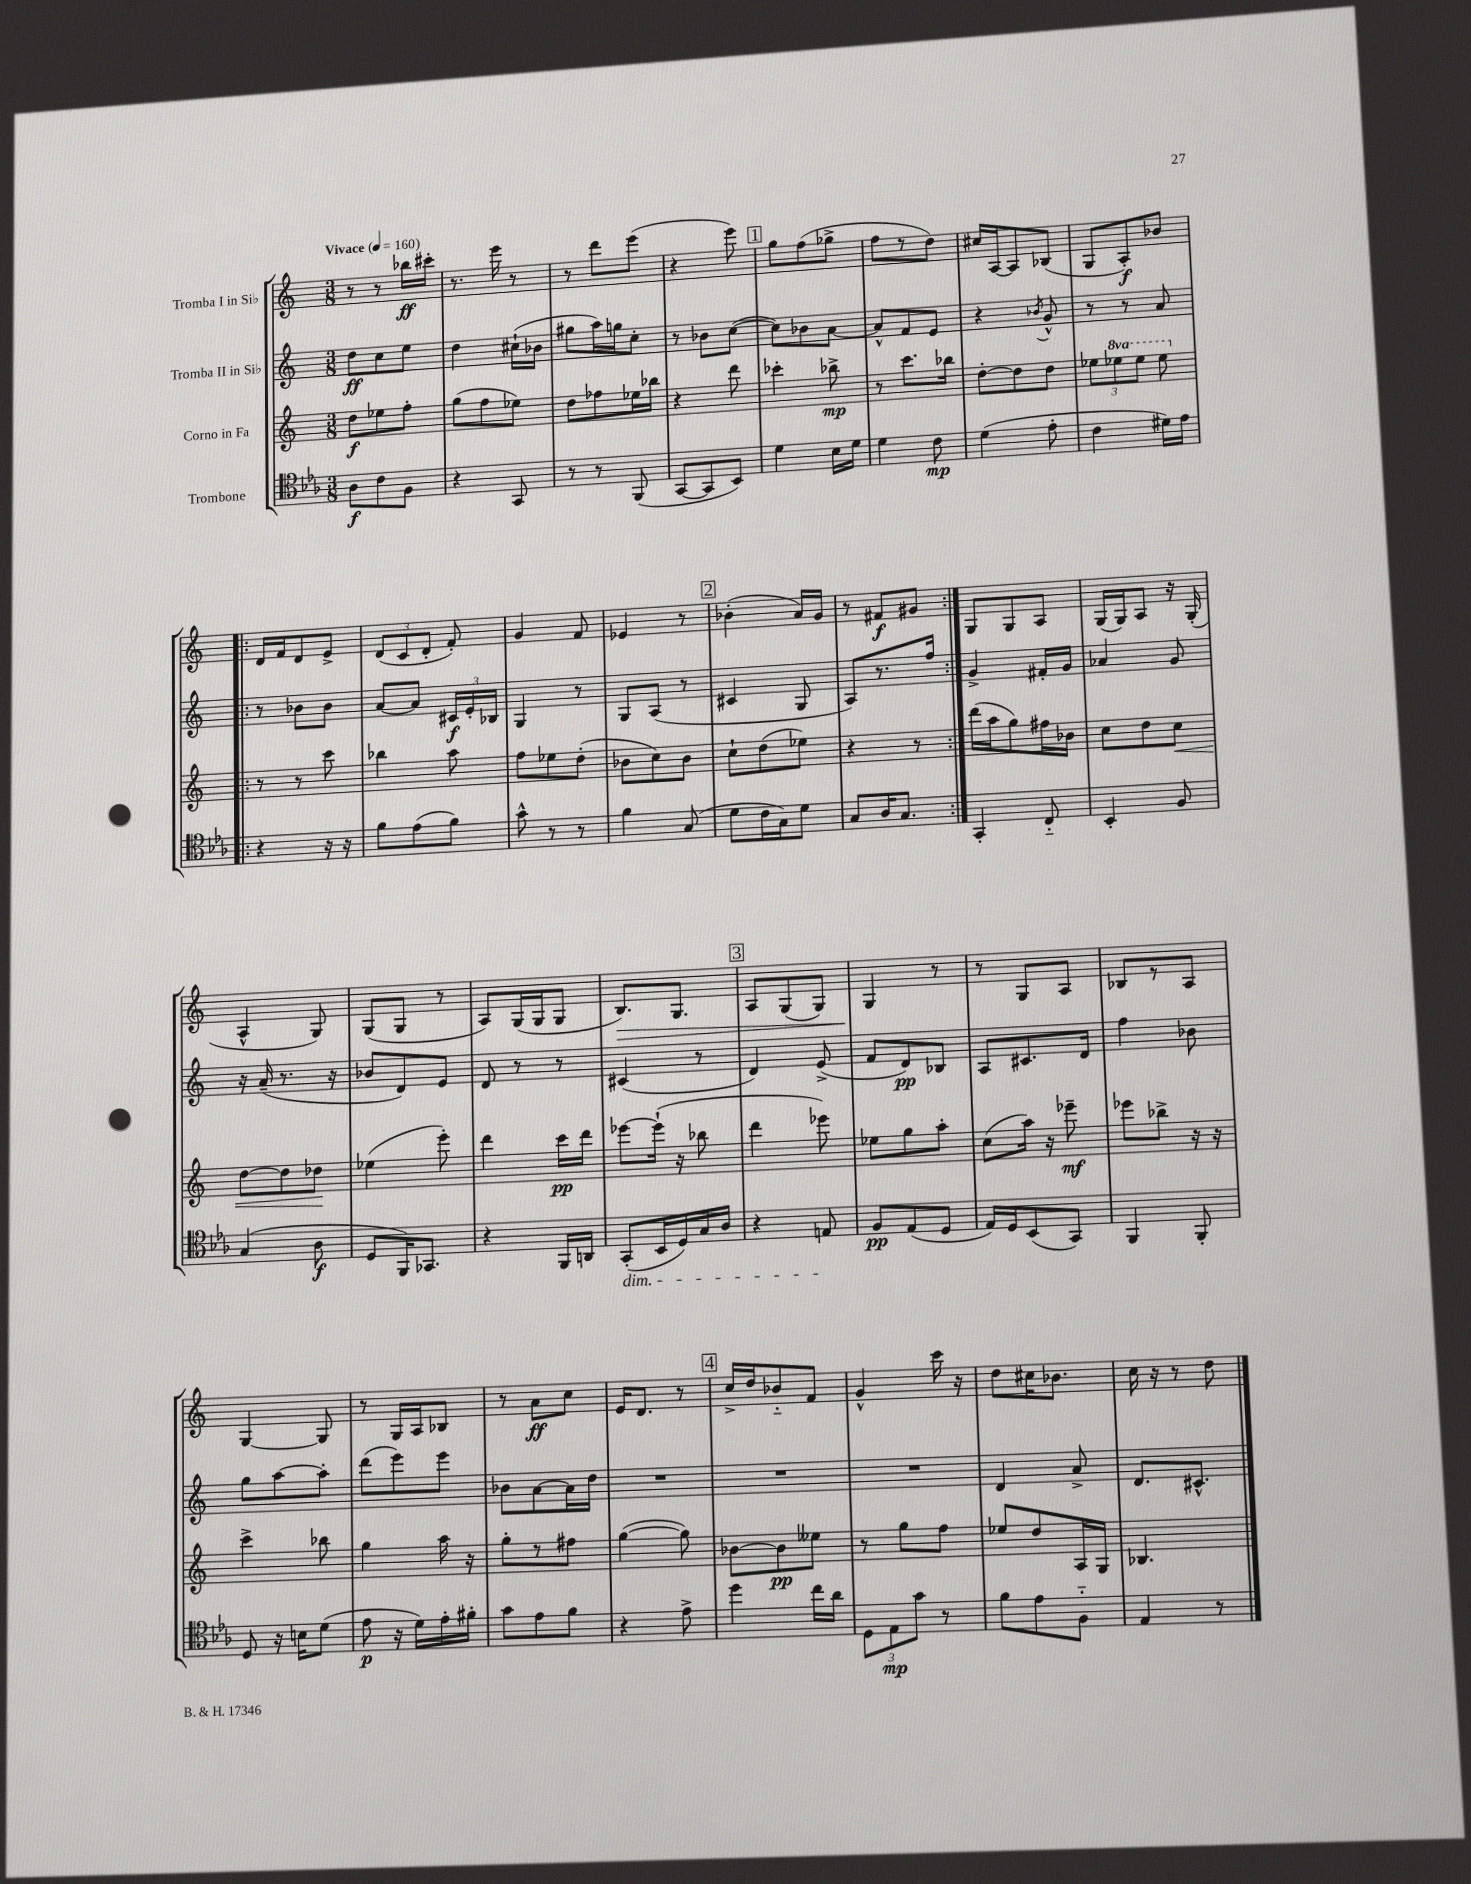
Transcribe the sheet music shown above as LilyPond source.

<<
\new StaffGroup <<
\new Staff = "s0" \with { instrumentName = "Tromba I in Sib" } {
    \clef treble \key c \major \numericTimeSignature \time 3/8 \tempo "Vivace" 4 = 160
    \autoBeamOff r8 r8 bes''16[\ff cis'''16]-. |
    r8. e'''16 r8 |
    r8 d'''8[ e'''8]( |
    r4 e'''8) |
    \mark \markup { \box "1" } g''8[ f''8( ges''8]-> |
    f''8[ r8 d''8]) |
    cis''16[ a16~ a8 bes8]( |
    g8[ a8-.\f) bes'8] |
    \repeat volta 2 { d'16[ f'16 d'8 e'8]-> |
    \tuplet 3/2 { d'8[( c'8 d'8]-. } f'8-.) |
    g'4 f'8 |
    ees'4 r8 |
    \mark \markup { \box "2" } bes'4-.( a'16[) g'16] |
    r8 fis'8[\f gis'8] | }
    g8[ g8 a8] |
    g16[( g16) a8] r16 g16-.( |
    a4-^ g8) |
    g8[( g8] r8 |
    a8[) g16( g16 g8] |
    b8.[\>) g8.] |
    \mark \markup { \box "3" } a8[ g8( g8]) |
    g4\! r8 |
    r8 g8[ a8] |
    bes8[ r8 a8] |
    g4~ g8 |
    r8 g16[ a16 bes8] |
    r8 a'8[\ff c''8] |
    e'16[ d'8.] r8 |
    \mark \markup { \box "4" } c''16[-> d''16 bes'8-_ f'8] |
    g'4-^ c'''16 r16 |
    d''8[ cis''16 bes'8.] |
    c''16 r16 r8 d''8 \bar "|." |
}
\new Staff = "s1" \with { instrumentName = "Tromba II in Sib" } {
    \clef treble \key c \major \numericTimeSignature \time 3/8
    \autoBeamOff d''8[\ff c''8 e''8] |
    d''4 cis''16[-!( bes'16] |
    gis''8[ a''16) g''16 c''8]-. |
    r8 bes'8[ c''8]~( |
    \mark \markup { \box "1" } c''8[) bes'8 a'8]~ |
    a'8[-^ f'8 e'8] |
    r4 \acciaccatura { bes'8 } g'8-^ |
    r8 r8 a'8 |
    \repeat volta 2 { r8 bes'8[ bes'8] |
    a'8[~ a'8] \tuplet 3/2 { cis'16[\f e'16-. bes16] } |
    g4 r8 |
    g8[ a8]( r8 |
    \mark \markup { \box "2" } cis'4 g8 |
    a8[) r8. f''16] | }
    g'4-> fis'16[-. g'16] |
    aes'4 g'8 |
    r16 a'16--( r8. r16 |
    bes'8[ d'8) e'8] |
    d'8 r8 r8 |
    cis'4( r8 |
    \mark \markup { \box "3" } d'4) e'8->( |
    f'8[ d'8\pp) bes8] |
    a8[ cis'8. d'16] |
    f''4 bes'8 |
    g''8[ a''8~ a''8]-. |
    d'''8[( e'''8) e'''8] |
    bes'8[ a'8~ a'16 d''16] |
    R4. |
    \mark \markup { \box "4" } R4. |
    R4. |
    d'4 a'8-> |
    d'8.[ cis'8.]-^ \bar "|." |
}
\new Staff = "s2" \with { instrumentName = "Corno in Fa" } {
    \clef treble \key c \major \numericTimeSignature \time 3/8 \set Staff.ottavationMarkups = #ottavation-simple-ordinals
    \autoBeamOff d''8[\f ees''8 f''8]-. |
    g''8[( f''8 ees''8]) |
    d''8[ fes''8 ees''16 bes''16] |
    r4 d'''8 |
    \mark \markup { \box "1" } ces'''4-. bes''8->\mp |
    r8 c'''8.[ bes''16] |
    d''8[~-. d''8 d''8] |
    \tuplet 3/2 { ees''8[ \ottava #1 ees'''8 ees'''8] } ees'''8 \ottava #0 |
    \repeat volta 2 { r8 r8 c'''8 |
    bes''4 a''8 |
    f''8[ ees''8 d''8]-.( |
    bes'8[ c''8) bes'8] |
    \mark \markup { \box "2" } c''8[-! d''8( ees''8]) |
    r4 r8 | }
    d'''16[( a''16 g''8) fis''16 bes'16] |
    c''8[ d''8 c''8]\< |
    d''8[~ d''8 des''8]\! |
    ees''4( e'''8-.) |
    d'''4 c'''16[\pp d'''16] |
    ees'''8[~ ees'''16]-!( r16 bes''8 |
    \mark \markup { \box "3" } d'''4 ees'''8) |
    ees''8[ g''8 a''8]-. |
    c''8[( a''16]) r16 ees'''8--\mf |
    ees'''8[ bes''8]-> r16 r16 |
    c'''4-> bes''8 |
    g''4 a''16 r16 |
    g''8[-. r8 fis''8] |
    g''4~( g''8) |
    \mark \markup { \box "4" } bes'8[~ bes'8\pp eeses''8] |
    r8 g''8[ f''8] |
    ees''8[ d''8 a16 g16] |
    bes4. \bar "|." |
}
\new Staff = "s3" \with { instrumentName = "Trombone" } {
    \clef tenor \key ees \major \numericTimeSignature \time 3/8
    \autoBeamOff aes8[\f c'8 f8] |
    r4 g,8 |
    r8 r8 f,8( |
    g,8[~ g,8 bes,8]) |
    \mark \markup { \box "1" } d'4 bes16[ d'16] |
    d'4 c'8\mp |
    d'4( ees'8-. |
    c'4 dis'16[) ees'16] |
    \repeat volta 2 { r4 r16 r16 |
    f'8[ ees'8( f'8]) |
    g'8-^ r8 r8 |
    f'4 g8( |
    \mark \markup { \box "2" } d'8[ c'16 g16) d'8] |
    g8[ aes16 g8.] | }
    g,4-. c8-_ |
    bes,4-. f8 |
    g4( aes8\f |
    d8[ f,16) ges,8.] |
    r4 f,16[ a,16] |
    g,8[-.\dim( bes,16 d16) g16 aes16] |
    \mark \markup { \box "3" } r4 e8\! |
    f8[\pp ees8( d8] |
    ees16[) d16 bes,8( g,8]) |
    f,4 f,8-. |
    d8 r16 b16[ d'8]( |
    ees'8\p r16 d'16[) ees'16-. fis'16]-. |
    g'8[ ees'8 f'8] |
    r4 ees'8-> |
    \mark \markup { \box "4" } d''4 c''16[ aes'16] |
    \tuplet 3/2 { d8[ ees8\mp g'8] } r8 |
    f'8[ ees'8 f8]-_ |
    ees4 r8 \bar "|." |
}
>>
>>
\layout { \context { \Score \remove "Bar_number_engraver" } }
